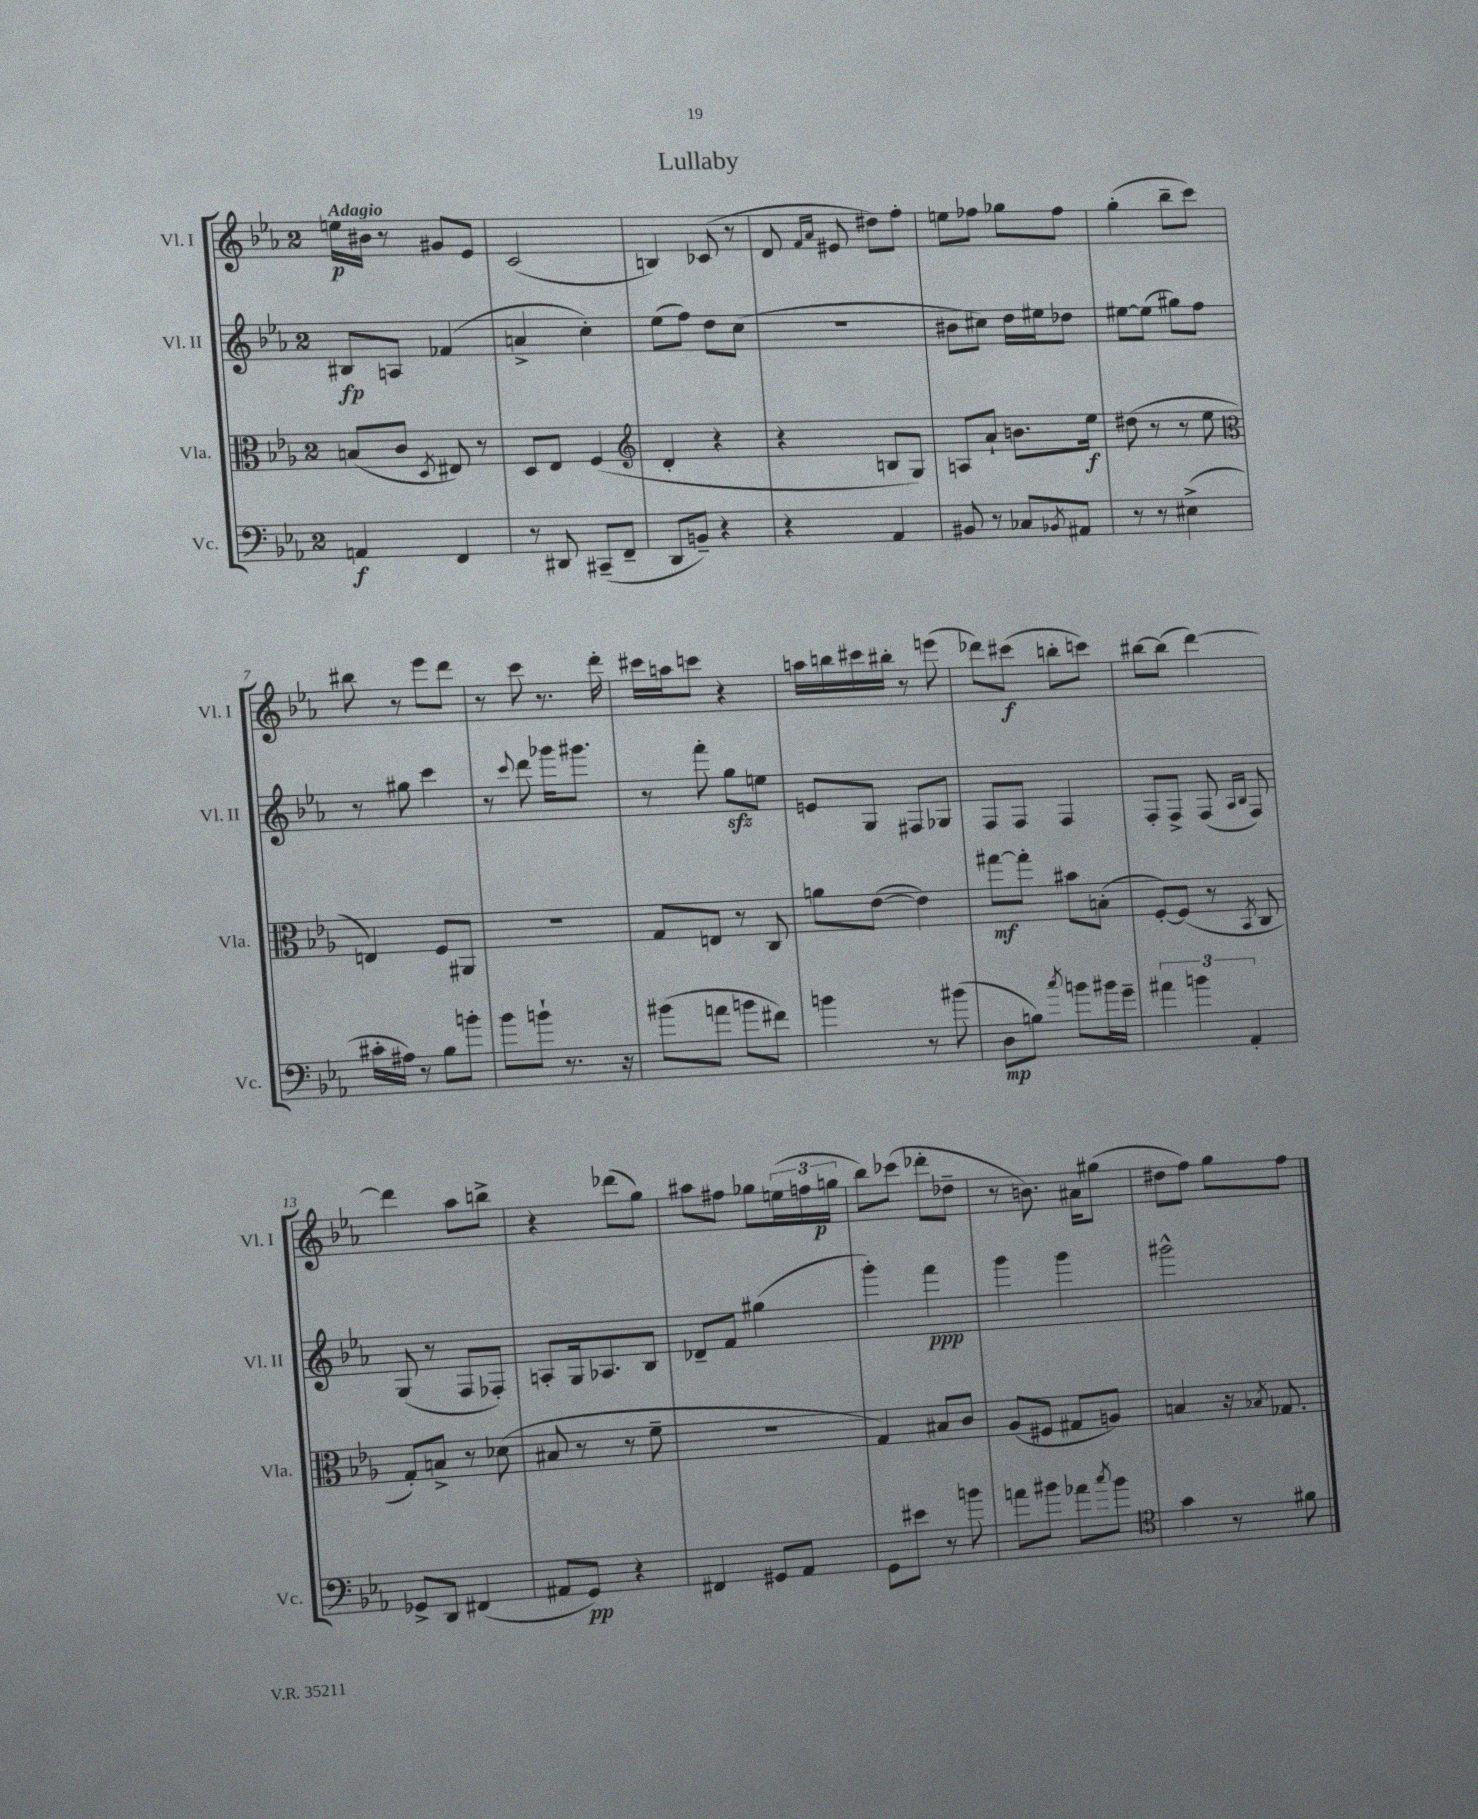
\header { title = "Lullaby" }
<<
\new StaffGroup <<
\new Staff = "s0" \with { instrumentName = "Vl. I" shortInstrumentName = "Vl. I" } {
    \clef treble \key ees \major \once \override Staff.TimeSignature.style = #'single-digit \time 2/4 \tempo "Adagio"
    e''16\p bis'16 r8 gis'8 ees'8 |
    c'2( |
    b4) ces'8( r8 |
    d'8 \grace { f'16 aes'16 } eis'8 dis''8) f''8-. |
    e''8 fes''8 ges''8 fes''8 |
    g''4-.( bes''8-- c'''8) |
    bis''8 r8 ees'''8 d'''8 |
    r8 c'''8 r8. d'''16-. |
    cis'''16 a''16 c'''8 r4 |
    a''16 b''16 cis'''16 bis''16-. r8 e'''8( |
    des'''8) cis'''8\f( b''8-. c'''8) |
    bis''8~ bis''8( d'''4~) |
    d'''4 aes''8 b''8-> |
    r4 des'''8( g''8) |
    ais''8 fis''8 ges''8 \tuplet 3/2 { e''16( f''16 g''16\p } |
    bes''8) ces'''8( des'''8-. des''8-- |
    r8 b'8.) ais'16 gis''8( |
    dis''8 f''8) g''8 f''8 \bar "|." |
}
\new Staff = "s1" \with { instrumentName = "Vl. II" shortInstrumentName = "Vl. II" } {
    \clef treble \key ees \major \once \override Staff.TimeSignature.style = #'single-digit \time 2/4
    bis8\fp a8 fes'4( |
    a'4-> c''4-.) |
    ees''8( f''8) d''8 c''8( |
    R2 |
    bis'8 cis''8) d''16 eis''16 des''8 |
    eis''8~ eis''8( gis''8) f''8 |
    r8 gis''8 c'''4 |
    r8 \appoggiatura { c'''8 } d'''8 ges'''16 gis'''8. |
    r8 f'''8-. g''8\sfz e''8 |
    e'8 g8 fis8 ges8 |
    f8 f8 f4 |
    f8-. f8-> f8( \grace { aes16 bes16 } f8) |
    g8( r8 f8 fes8-.) |
    a8-. g16 aes8. bes8 |
    des'8-- f'8 gis''4( |
    g'''4-.) f'''4\ppp |
    g'''4 g'''4 |
    gis'''2-^ \bar "|." |
}
\new Staff = "s2" \with { instrumentName = "Vla." shortInstrumentName = "Vla." } {
    \clef alto \key ees \major \once \override Staff.TimeSignature.style = #'single-digit \time 2/4
    b8( c'8 \acciaccatura { d8 } eis8) r8 |
    d8 ees8 f4( |
    \clef treble d'4-. r4 |
    r4 b8 g8) |
    a8 aes'8-! b'8. ees''16\f |
    dis''8( r8 r8 ees''8 |
    \clef alto e4) f8 ais,8 |
    R2 |
    g8 e8 r8 c8 |
    a'8 ees'8~( ees'4) |
    gis''8~\mf gis''8-. bis'8 b8-.( |
    f8~-.) f8( r8 \acciaccatura { bes,8 } c8 |
    g8-.) b8-> r8 des'8( |
    bis8 r8 r8 f'8-- |
    r2 |
    g4) bis8 c'8 |
    aes8( fis8 gis8 a8) |
    b4 r16 \acciaccatura { bes8 } ges8. \bar "|." |
}
\new Staff = "s3" \with { instrumentName = "Vc." shortInstrumentName = "Vc." } {
    \clef bass \key ees \major \once \override Staff.TimeSignature.style = #'single-digit \time 2/4
    a,4\f f,4 |
    r8 dis,8 cis,8--( f,8-- |
    d,8 b,8--) r4 |
    r4 aes,4 |
    bis,8 r8 ces8 \acciaccatura { bes,8 } ais,8 |
    r8 r8 eis4->( |
    cis'16-. ais16) r8 bes8 b'8-. |
    bes'8 b'8-! r8. r16 |
    bis'8( a'8 b'8 fis'8) |
    b'4 r8 bis'8( |
    d8\mp b8) \acciaccatura { c''8 } b'8 bis'16 g'16-- |
    \tuplet 3/2 { ais'4 b'4 aes,4-. } |
    ges,8-> d,8 fis,4( |
    ais,8 g,8\pp) r4 |
    fis,4 gis,8 aes,8 |
    g,8 eis'8 r8 b'8 |
    a'8 bis'8 aes'8 \acciaccatura { c''8 } bis'8 |
    \clef tenor g'4 r8 fis'8 \bar "|." |
}
>>
>>
